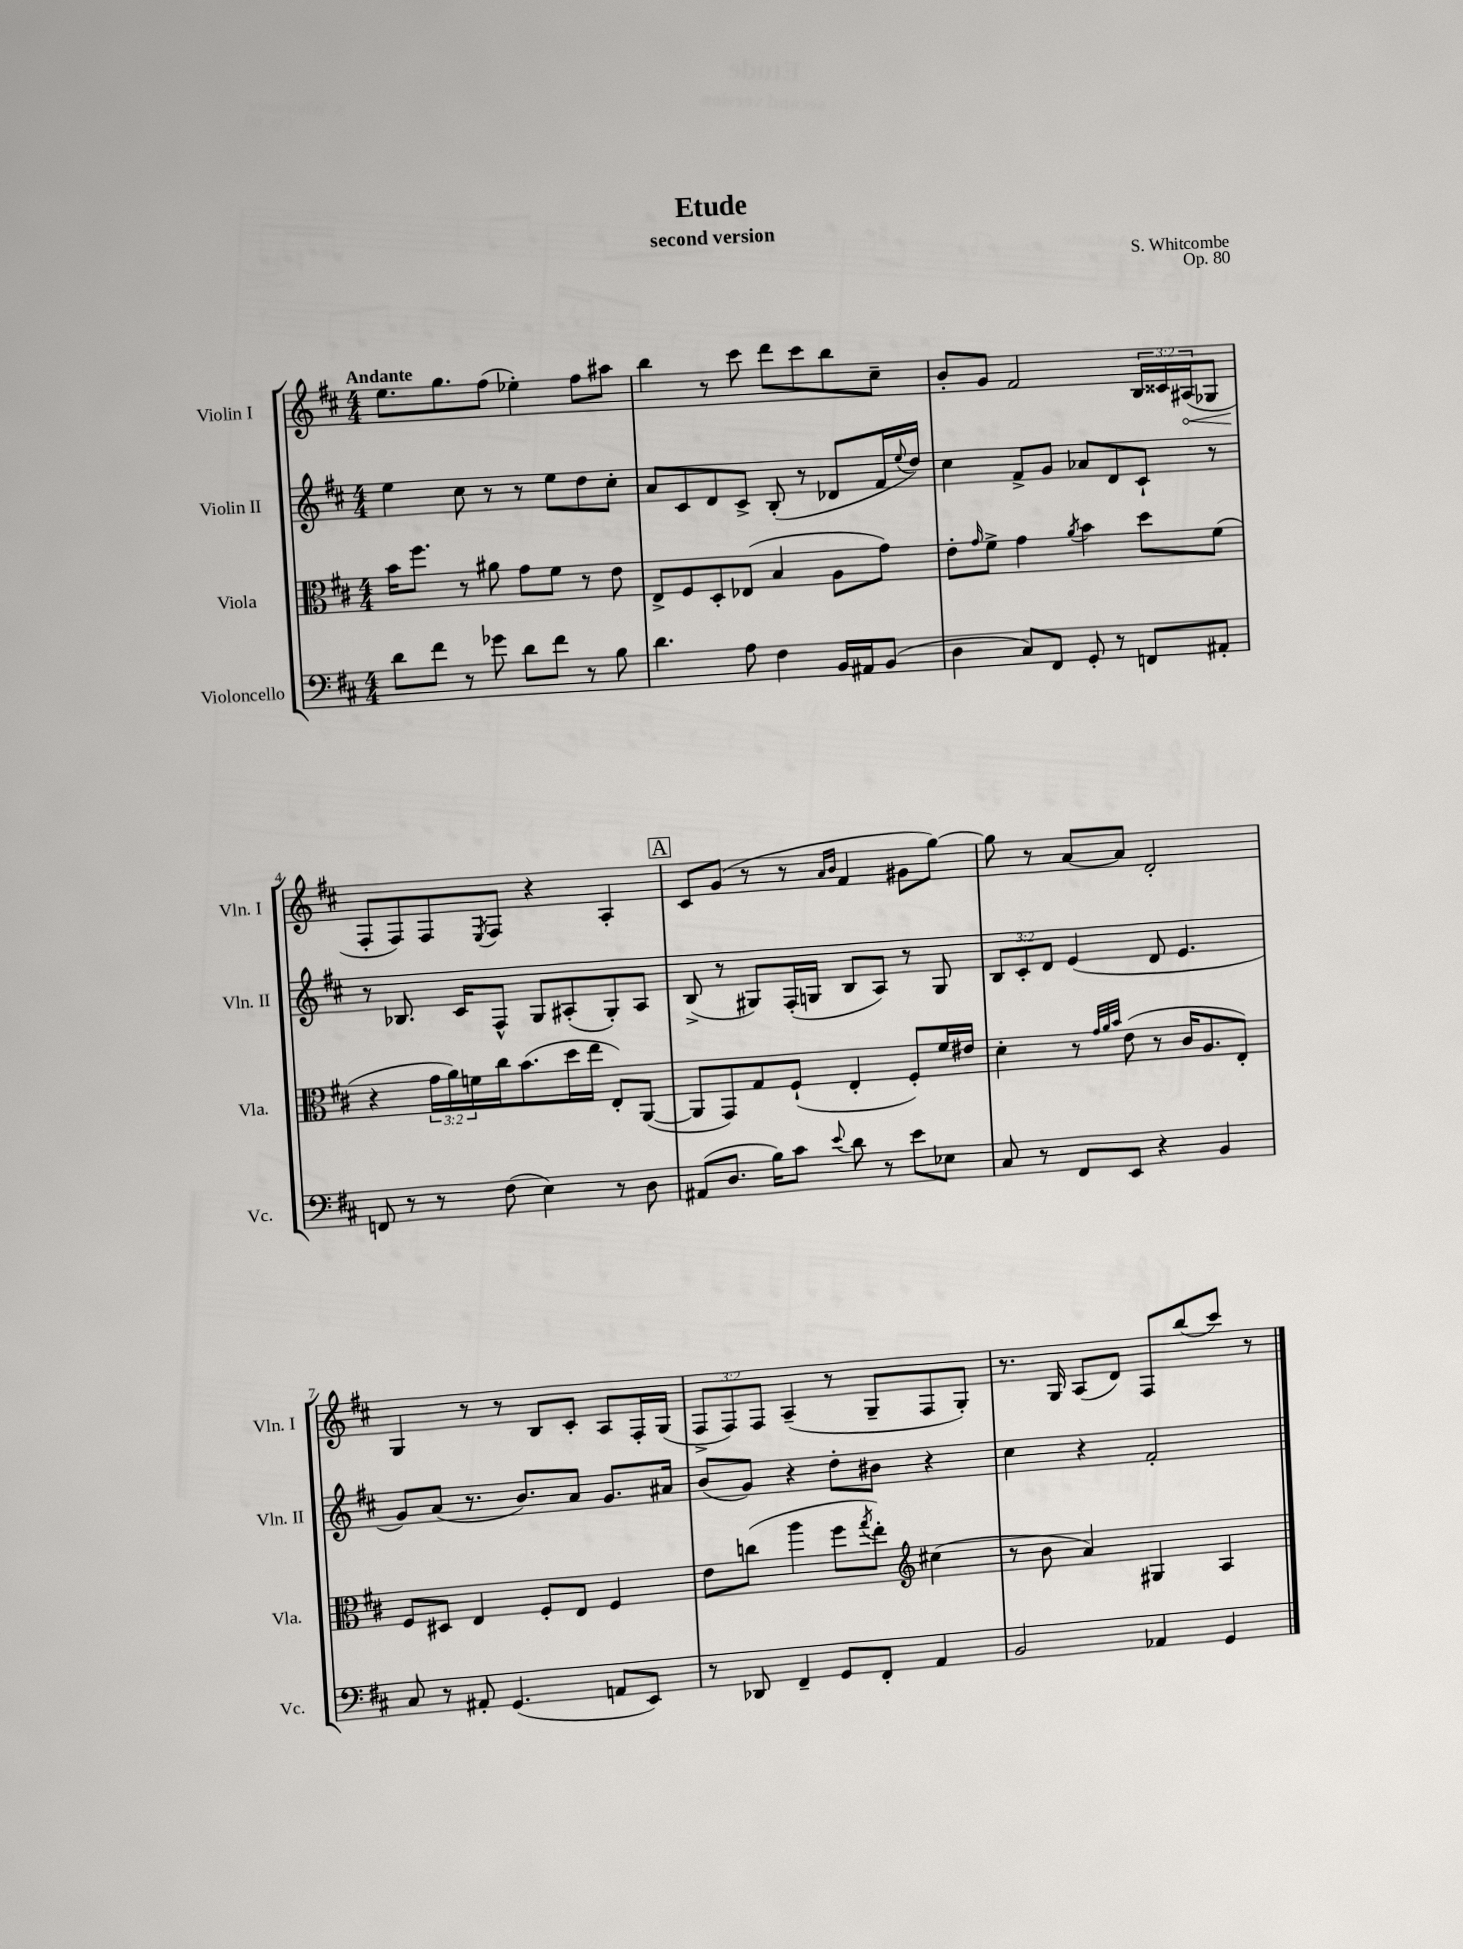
\header { title = "Etude" composer = "S. Whitcombe" subtitle = "second version" opus = "Op. 80" }
<<
\new StaffGroup <<
\new Staff = "s0" \with { instrumentName = "Violin I" shortInstrumentName = "Vln. I" } {
    \clef treble \key d \major \numericTimeSignature \time 4/4 \override Staff.TupletNumber.text = #tuplet-number::calc-fraction-text \tempo "Andante"
    e''8. g''8. fis''8( ees''4-.) fis''8 ais''8 |
    b''4 r8 cis'''8 d'''8 cis'''8 b''8 cis''8-- |
    b'8-. g'8 fis'2 \tuplet 3/2 { b16 cisis'16 \once \override Hairpin.circled-tip = ##t ais16\<( } ges8 |
    fis8-.\! fis8) fis8 \acciaccatura { e8 } fis8 r4 a4-. |
    \mark \markup { \box "A" } cis'8 g'8( r8 r8 \grace { a'16 b'16 } fis'4 gis'8 g''8~) |
    g''8 r8 a'8~ a'8 d'2-. |
    g4 r8 r8 b8 cis'8-. a8 fis16-. g16( |
    \tuplet 3/2 { fis8-> fis8) fis8 } a4--( r8 g8-- fis8 g8-.) |
    r8. g16 a8( d'8) fis8 b''8( cis'''8) r8 \bar "|." |
}
\new Staff = "s1" \with { instrumentName = "Violin II" shortInstrumentName = "Vln. II" } {
    \clef treble \key d \major \numericTimeSignature \time 4/4 \override Staff.TupletNumber.text = #tuplet-number::calc-fraction-text
    e''4 cis''8 r8 r8 e''8 d''8 cis''8-. |
    a'8 cis'8 d'8 cis'8-> b8-.( r8 des'8 fis'16 \appoggiatura { e''8 } d''16) |
    cis''4 fis'8-> g'8 aes'8 d'8 cis'8-! r8 |
    r8 bes8. cis'16 fis8-^ g8 ais8-.( g8-.) ais8 |
    \mark \markup { \box "A" } b8->( r8 gis8) fis16-.( g16 b8 a8) r8 g8 |
    \tuplet 3/2 { b8 cis'8-. d'8 } e'4( d'8 e'4. |
    g'8) a'8( r8. b'8.) a'8 g'8. ais'16 |
    b'8( g'8) r4 d''8-. bis'8 r4 |
    cis''4 r4 fis'2-. \bar "|." |
}
\new Staff = "s2" \with { instrumentName = "Viola" shortInstrumentName = "Vla." } {
    \clef alto \key d \major \numericTimeSignature \time 4/4 \override Staff.TupletNumber.text = #tuplet-number::calc-fraction-text
    b'16 fis''8. r8 ais'8 g'8 fis'8 r8 e'8 |
    e8-> fis8 d8-. ees8( b4 a8 g'8) |
    e'8-. \grace { g'16 } fis'8-> g'4 \acciaccatura { a'8 } b'4 d''8 fis'8( |
    r4 \tuplet 3/2 { g'16 a'16) f'16 } cis''16 b'8.( d''16 e''16 e8-.) a,8~( |
    \mark \markup { \box "A" } a,8 g,8) g8 fis8-!( e4-. fis8-.) fis'16 eis'16 |
    d'4-. r8 \grace { g'32 a'32 b'32 } e'8( r8 cis'16 a8. e8-.) |
    fis8 dis8 e4 fis8-. e8 fis4 |
    e'8 c''8( a''4 fis''8 \acciaccatura { g''8 } e''8-.) \clef treble cis''4( |
    r8 b'8 a'4) gis4 a4 \bar "|." |
}
\new Staff = "s3" \with { instrumentName = "Violoncello" shortInstrumentName = "Vc." } {
    \clef bass \key d \major \numericTimeSignature \time 4/4
    d'8 fis'8 r8 ges'8 d'8 fis'8 r8 b8 |
    d'4. a8 fis4 b,16 ais,16 b,8( |
    d4 cis8) fis,8 g,8-. r8 f,8 ais,8-. |
    f,8 r8 r8 fis8( e4) r8 d8 |
    \mark \markup { \box "A" } ais,8( d8. b16) cis'8 \appoggiatura { e'8 } d'8 r8 e'8 ees8 |
    cis8 r8 fis,8 e,8 r4 b,4 |
    cis8 r8 ais,8-. g,4.( a,8 e,8) |
    r8 des,8 fis,4-- g,8 fis,8-. a,4 |
    b,2 aes,4 g,4 \bar "|." |
}
>>
>>
